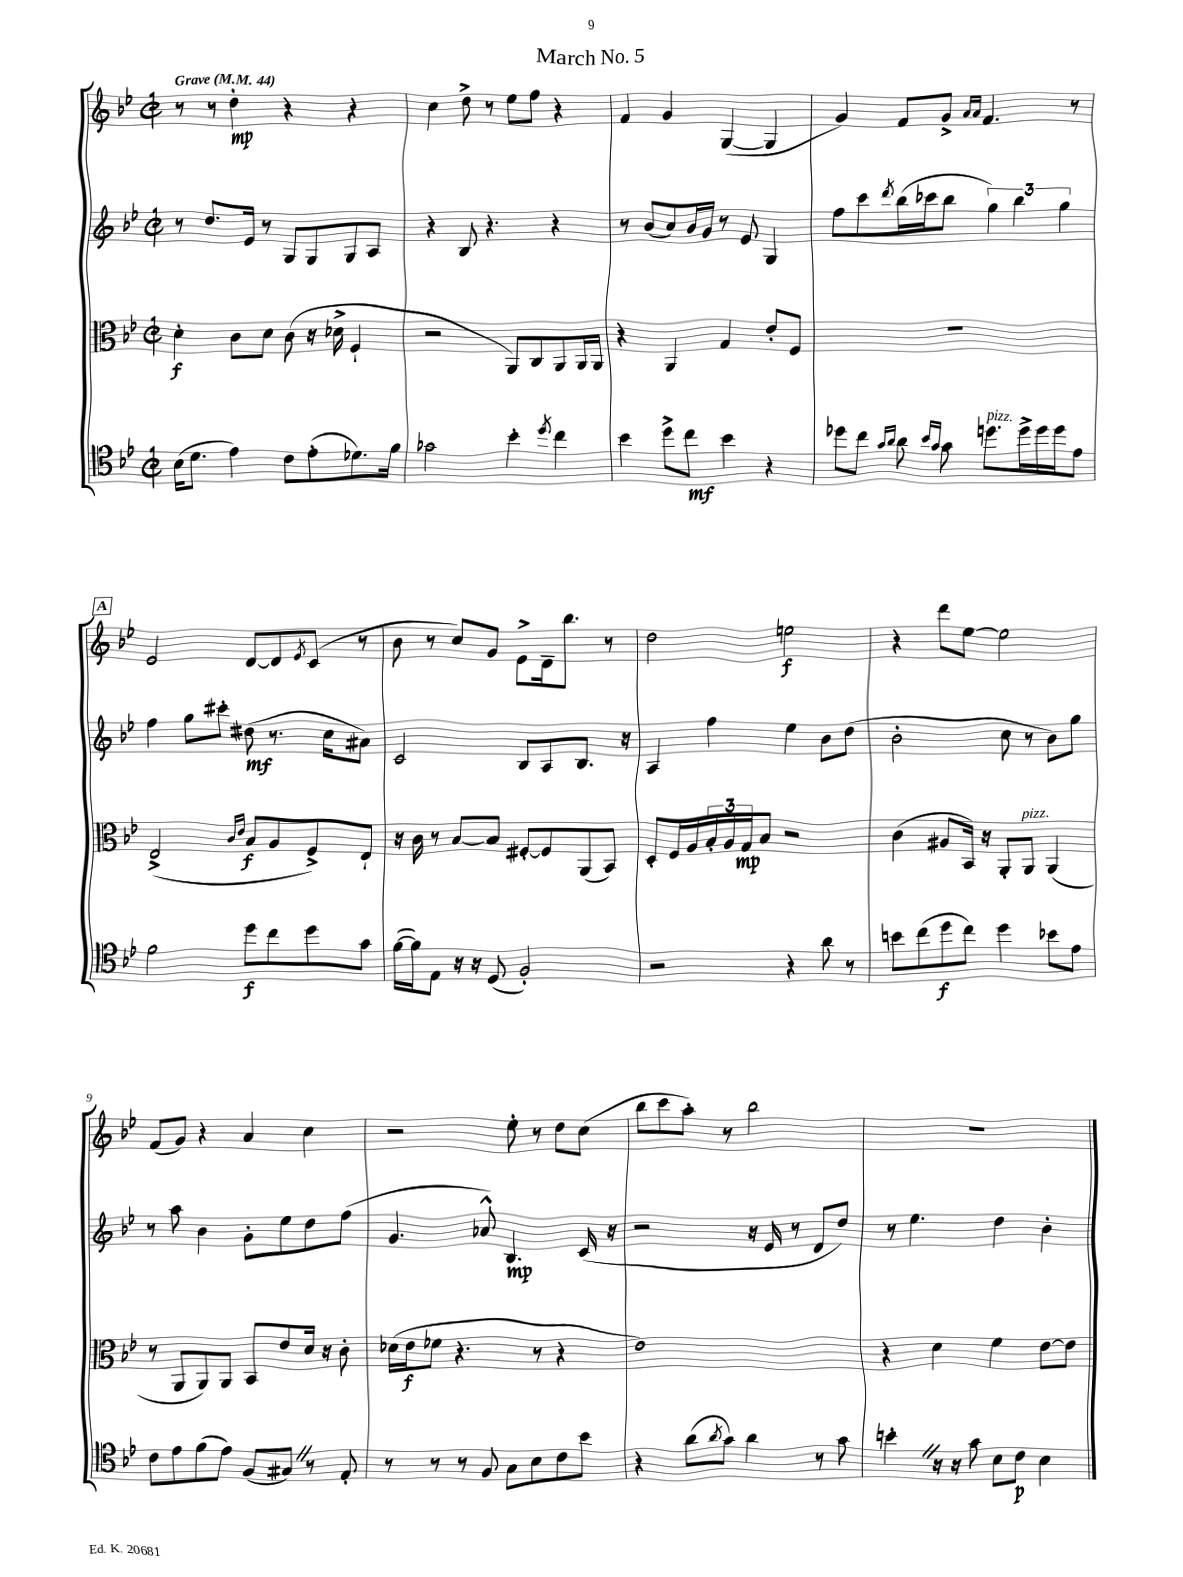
\header { title = "March No. 5" }
<<
\new StaffGroup <<
\new Staff = "s0" {
    \clef treble \key bes \major \defaultTimeSignature \time 2/2 \tempo "Grave" 4 = 44
    r8 r8 d''4-.\mp r4 r4 |
    c''4 d''8-> r8 ees''8 f''8 r4 |
    f'4 g'4 g4~( g4 |
    g'4) f'8 g'8-> \grace { a'16 a'16 } f'4. r8 |
    \mark \markup { \box "A" } ees'2 d'8~ d'8 \acciaccatura { ees'8 } c'8( r8 |
    bes'8 r8 c''8) g'8 ees'8-> d'16-- bes''8. r8 |
    d''2 e''2\f |
    r4 d'''8 ees''8~ ees''2 |
    f'8( g'8) r4 a'4 c''4 |
    r2 ees''8-. r8 d''8 c''8( |
    bes''8 c'''8 a''8-.) r8 bes''2 |
    R1 \bar "|." |
}
\new Staff = "s1" {
    \clef treble \key bes \major \defaultTimeSignature \time 2/2
    r8 d''8. ees'16 r8 g8 g8 g8 a8 |
    r4 bes8 r4. r4 |
    r8 bes'8( c''8) bes'16 g'16 r8 ees'8 g4 |
    f''8 c'''8 \acciaccatura { d'''8 } bes''16( ces'''16 bes''8 \tuplet 3/2 { g''4) bes''4 g''4 } |
    \mark \markup { \box "A" } f''4 g''8 cis'''8-. dis''8\mf( r8. c''16 ais'8) |
    c'2 bes8 a8 bes8. r16 |
    a4 f''4 ees''4 bes'8 d''8( |
    bes'2-. c''8 r8 bes'8) g''8 |
    r8 a''8 bes'4 g'8-. ees''8 d''8 f''8( |
    g'4. aes'8-^) bes4.\mp c'16( r16 |
    r2 r16 ees'16 r8 d'8 d''8) |
    r8 ees''4. d''4 bes'4-. \bar "|." |
}
\new Staff = "s2" {
    \clef alto \key bes \major \defaultTimeSignature \time 2/2
    d'4-.\f c'8 d'8 c'8( r16 des'16-> f4-! |
    r2 a,8) c8 a,8 a,16 a,16 |
    r4 a,4 g4 ees'8-. f8 |
    R1 |
    \mark \markup { \box "A" } ees2->( \grace { c'16 ees'16 } bes8\f a8 f8->) ees8-! |
    r16 c'16 r8 bes8~ bes8 fis8~-. fis8 a,8( bes,8) |
    d8-. f16 a16 \tuplet 3/2 { bes16-. a16 g16\mp } bes8 r2 |
    c'4( ais8 bes,16) r16 a,8-. a,8^\markup { \italic "pizz." } a,4( |
    r8 a,8 a,8) a,8 bes,8 ees'8 d'16 r16 c'8-. |
    des'16( ees'16\f fes'8 r4. r8 r4 |
    ees'1) |
    r4 d'4 f'4 ees'8~ ees'8 \bar "|." |
}
\new Staff = "s3" {
    \clef tenor \key bes \major \defaultTimeSignature \time 2/2
    bes16( d'8. ees'4) c'8 ees'8-.( des'8.) f'16 |
    ges'2 bes'4-. \acciaccatura { d''8 } c''4 |
    bes'4 d''8-> c''8\mf bes'4 r4 |
    des''8 c''8 \grace { g'16 a'16 } a'8 \grace { bes'16 g'16 } g'8 d''8.^\markup { \italic "pizz." } d''16-> d''16 d''16 ees'8 |
    \mark \markup { \box "A" } f'2 d''8\f c''8 d''8 g'8 |
    f'16~( f'16) ees8 r16 r16 d8( f2-.) |
    r2 r4 a'8 r8 |
    b'8 c''8( d''8\f c''8) d''4 bes'8 ees'8 |
    c'8 ees'8 f'8( ees'8) f8( gis8) \once \override BreathingSign.text = \markup { \musicglyph "scripts.caesura.straight" } \breathe r8 ees8-. |
    r8 r8 r8 f8 g8 bes8 c'8 bes'8 |
    r4 a'8( \acciaccatura { a'8 } g'8) a'4 r8 g'8 |
    b'4-. \once \override BreathingSign.text = \markup { \musicglyph "scripts.caesura.straight" } \breathe r16 r16 g'8 bes8 c'8\p bes4 \bar "|." |
}
>>
>>
